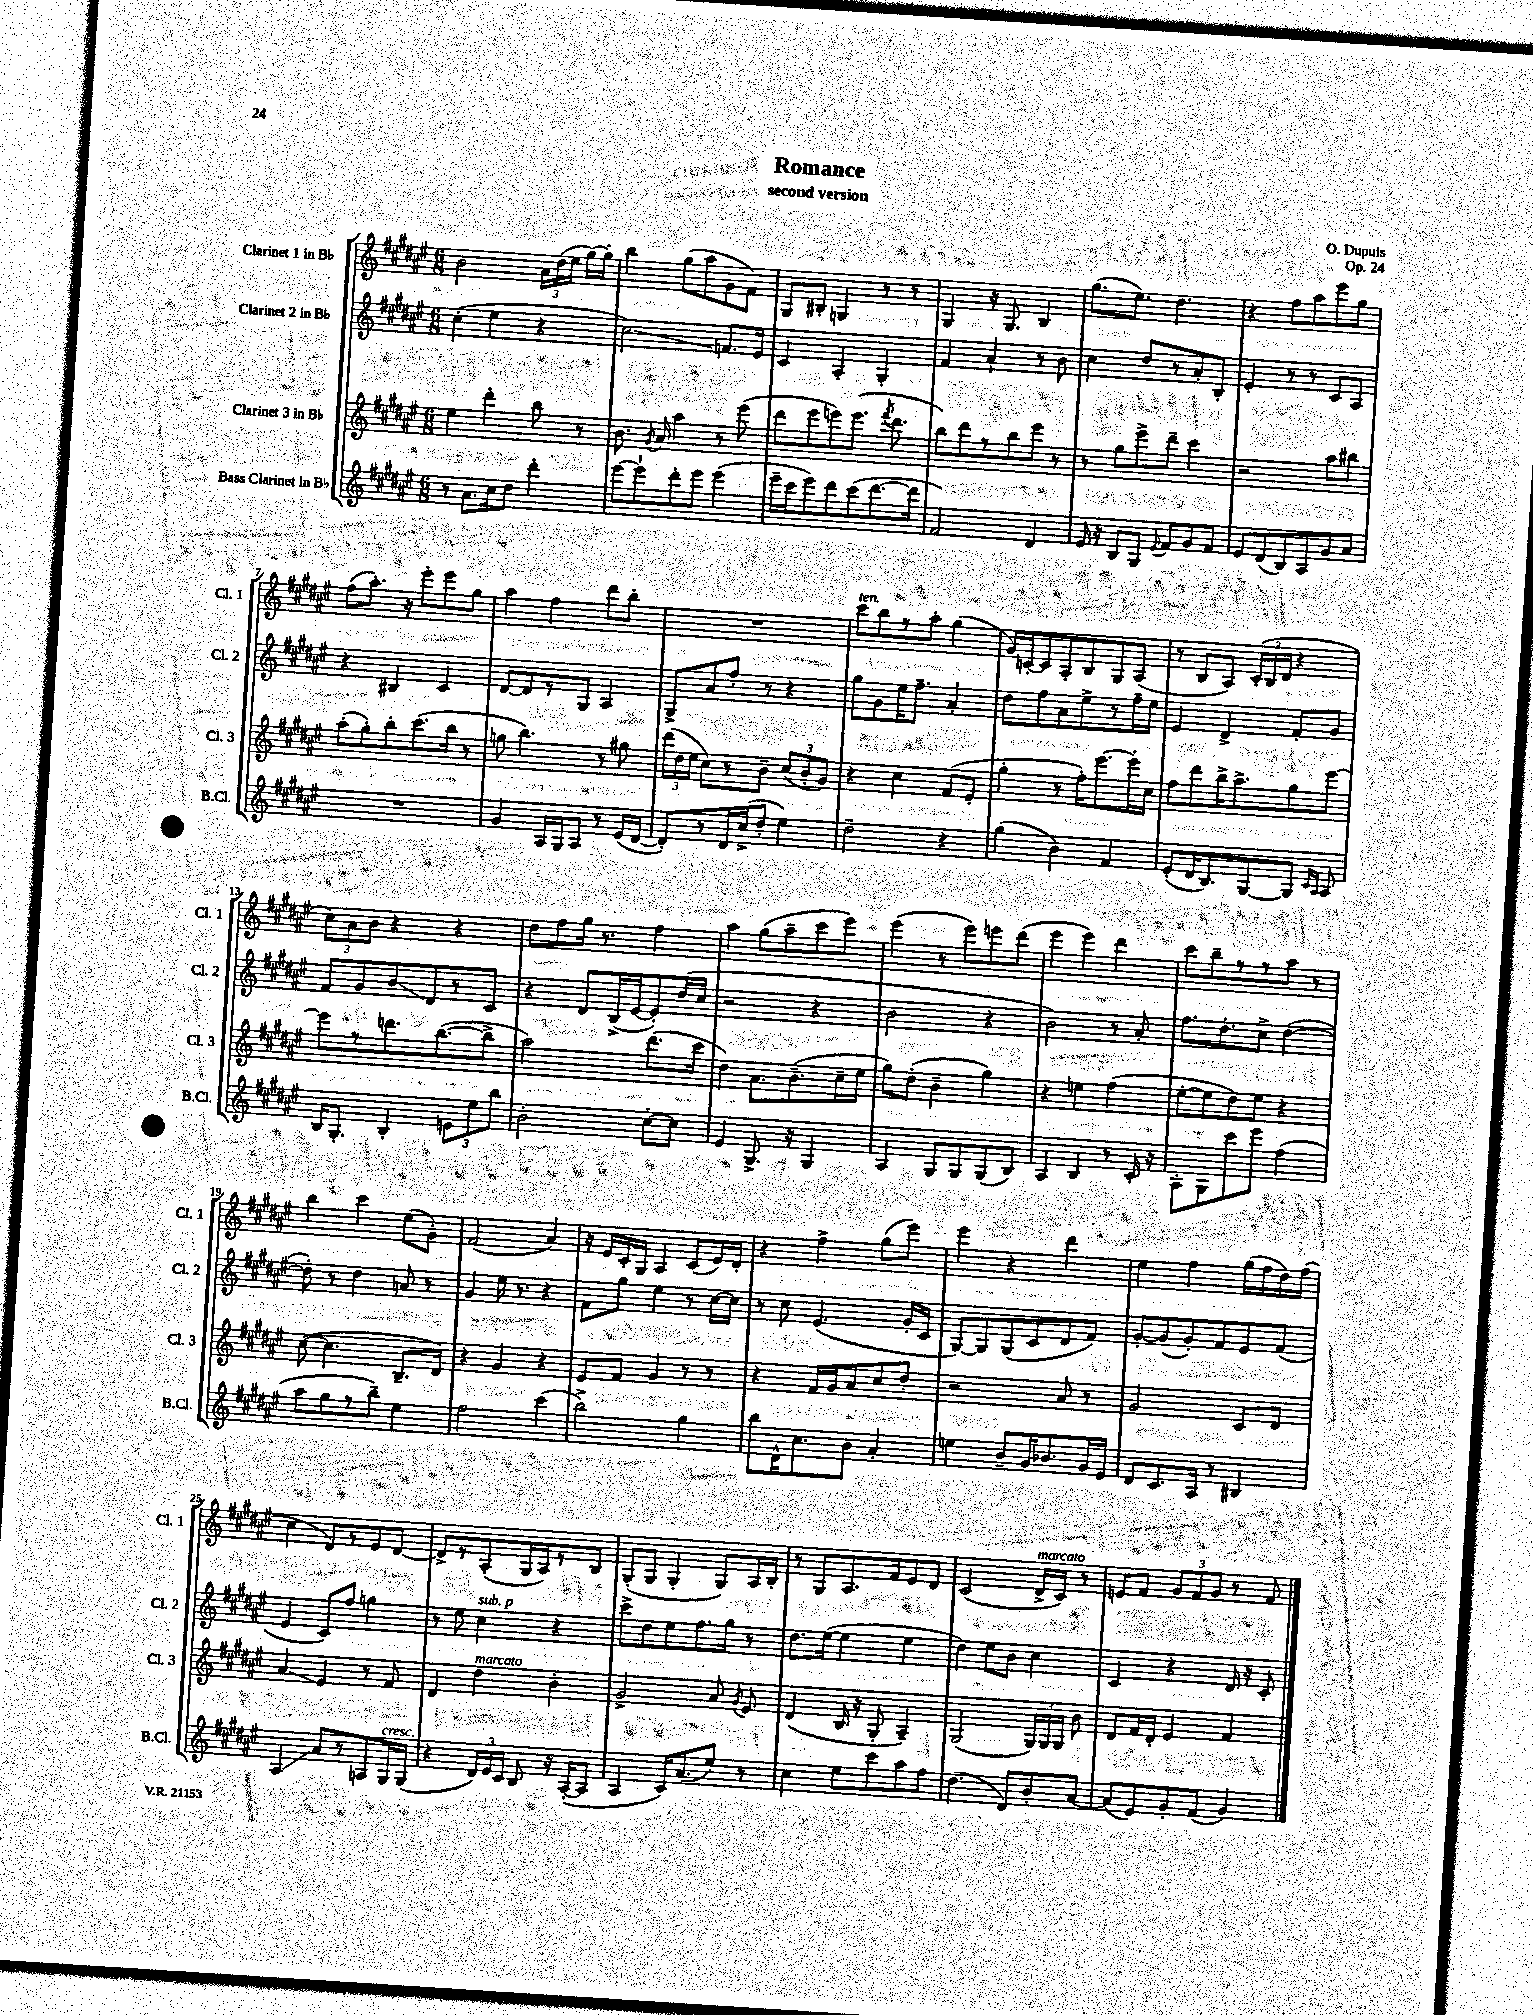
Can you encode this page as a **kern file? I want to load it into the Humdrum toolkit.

**kern	**kern	**kern	**kern
*staff4	*staff3	*staff2	*staff1
*clefG2	*clefG2	*clefG2	*clefG2
*k[f#c#g#d#a#e#]	*k[f#c#g#d#a#e#]	*k[f#c#g#d#a#e#]	*k[f#c#g#d#a#e#]
*M6/8	*M6/8	*M6/8	*M6/8
8r	4ee#	(4cc#'	2b
8.a#	.	.	.
.	4ddd#'	4ee#	.
16cc#	.	.	.
8dd#	.	.	.
4ddd#'	8bb	4r	24a#
.	.	.	(24dd#
.	.	.	24ee#
.	8r	.	[16gg#)
.	.	.	16gg#']
=	=	=	=
[8eee#	8.b	2cc#)	4bb
8eee#`]	.	.	.
.	8qg#	.	.
.	16a#	.	.
8ddd#'	4aa#	.	(8gg#
8eee#	.	.	8aa#
(4eee#	8r	8.f	8g#
.	(8eee#	.	8f#)
.	.	16e#	.
=	=	=	=
16eee#~	8ddd#	4c#	8G#
16ccc#	.	.	.
8eee#)	8eee#	.	8B#'
8ddd#	8eee)	4A#'	4G
(8ccc#	(8.eee	.	.
[8.ddd#	.	4G#'	8r
.	8qfff#	.	.
.	8.ddd#	.	.
.	.	.	8r
16ddd#]	.	.	.
=	=	=	=
2f#)	8bb)	4f#	4G#
.	8ddd#	.	.
.	8r	4a#`	16r
.	.	.	8.G#
.	8bb	.	.
4d#	8eee#	8r	4B
.	8r	8b	.
=	=	=	=
16e#	8r	4cc#	(8.gg#
16r	.	.	.
8B	8gg#	.	.
.	.	.	8.ee#)
8G#	8eee#^	8dd#	.
8qqe#	.	.	.
8f#	8ddd#~	8r	4.dd#
8g#	4ccc#	8a#'	.
8f#	.	8B'	.
=	=	=	=
8e#	2r	4e#'	4r
(8d#	.	.	.
8B)	.	8r	8ff#
8A#	.	8r	8aa#
8g#	8aa#	8c#	8eee#
8a#	8bb#	8A#	8gg#
=	=	=	=
2.r	(8aa#'	4r	(8ff#
.	8gg#')	.	8.aa#')
.	8bb'	4B#	.
.	.	.	16r
.	(8.ccc#	.	8eee#'
.	.	4c#	8eee#
.	16bb	.	.
.	8r	.	8gg#
=	=	=	=
4g#	8gg	[8d#	4aa#
.	4.bb)	8d#]	.
16A#	.	8r	4ff#
16G#	.	.	.
8A#	.	8G#	.
8r	8r	4A#	8ddd#
(16e#	8gg#	.	8bb'
[16d#	.	.	.
=	=	=	=
8d#'])	(24ddd#	8G#^	2.r
.	24dd#	.	.
.	24ee#	.	.
8r	8cc#)	8a#	.
16d#	8r	8ff#'	.
(16cc#^	.	.	.
8dd#'	8b~	8r	.
4ee#)	(12cc#	4r	.
.	12b'	.	.
.	12g#)	.	.
=	=	=	=
2dd#~	4r	8gg#	8ccc#
.	.	8g#	8bb
.	4cc#	16ee#	8r
.	.	8.ff#~	.
.	.	.	8aa#'
4r	(8f#	4a#'	(4gg#
.	8e#'	.	.
=	=	=	=
(4gg#	4gg#'	8dd#	16g#)
.	.	.	[16c'
.	.	8ff#	8c]
4b)	8r	8a#	8A#'
.	16ff#')	8ee#^	8B
.	[8.eee#	.	.
4f#	.	8r	8G#
.	16eee#']	16ff#~	(8A#
.	16cc#	16ee#	.
=	=	=	=
(8e#'	8ff#	4e#	8r
16d#	8ddd#	.	8B
8.B)	.	.	.
.	16bb^	4d#^	8A#)
.	8.aa#^	.	.
[8G#	.	.	(24c#'
.	.	.	24B
.	.	.	24d#
8G#]	8gg#	8f#'	4r
16qqc#	.	.	.
16qqA#	.	.	.
8A#	[8eee#	8g#	.
=	=	=	=
16B	8eee#]	8f#	12cc#)
8.G#'	.	.	.
.	.	.	12a#
.	8r	8g#	.
.	.	.	12b
4B'	8.ddd	8b	4r
.	.	8d#	.
.	([8.bb	.	.
12e	.	8r	4r
12ee#	.	.	.
.	8bb^]	8c#	.
12bb	.	.	.
=	=	=	=
2b'	2aa#)	4r	8dd#
.	.	.	8ff#
.	.	8d#	16gg#
.	.	.	8.r
.	.	(16B^	.
.	.	[16e#	.
[8cc#'	(8.ddd#	8e#'])	4ff#
8cc#]	.	(16dd#	.
.	16ccc#	16cc#	.
=	=	=	=
4e#	4dd#)	2r	4aa#
8.G#^	8.a#	.	(8gg#
.	.	.	8aa#~
16r	(8.b~	.	.
4G#	.	4r	8ccc#
.	16cc#~	.	8eee#)
.	16ee#	.	.
=	=	=	=
4A#	8gg#)	2b	(4eee#
.	(8dd#'	.	.
8G#	4b~	.	8r
8G#	.	.	8eee#)
(8G#	4gg#)	4r	8eee
8B)	.	.	(8ddd#
=	=	=	=
4A#	4r	2b)	4eee#
4B	4ee	.	4eee#)
8r	(4ff#	8r	4ddd#
16c#'	.	8a#'	.
16r	.	.	.
=	=	=	=
8A#'	[8ee#'	8.ff#	8ccc#
8G#	8ee#]	.	8bb~
.	.	8.dd#'	.
8ccc#	8dd#)	.	8r
8eee#	8ee#	8cc#^	8r
(4ff#	4r	([4dd#	8aa#
.	.	.	8r
=	=	=	=
8aa#	([8cc#	8dd#'])	4bb
8gg#	4.cc#]	8r	.
8r	.	4dd#	4ccc#
8bb~)	.	.	.
4ee#	8.B~	8a	(8ee#
.	.	8r	8g#')
.	16d#)	.	.
=	=	=	=
2ff#	4r	4g#	(2f#
.	4g#	16ee#	.
.	.	8.r	.
(4ccc#	4r	4r	4a#)
=	=	=	=
2bb^)	8e#	8f#	16r
.	.	.	16e#
.	8f#	8gg#	16c#'
.	.	.	16G#
.	4g#	4ee#	4A#
4gg#	8r	8r	(8c#
.	8r	[16cc#	16e#)
.	.	16cc#]	16d#'
=	=	=	=
8bb	4r	8r	4r
16d#^^	.	8cc#	.
8.cc#	.	.	.
.	16f#	(4.e#	4ff#^
.	16g#	.	.
8b	8a#	.	.
4a#'	8cc#	.	(8gg#
.	8dd#'	16g#'	8eee#)
.	.	16c#	.
=	=	=	=
4ee	2r	[8G#)	4eee#
.	.	8G#]	.
8b~	.	(8G#	4r
16g#	.	8c#	.
8.b-	.	.	.
.	8a#	8d#	4ddd#
16g#	8r	8f#)	.
16e#	.	.	.
=	=	=	=
8d#	2g#	[8g#'	4ee#
8.c#	.	(8g#]	.
.	.	8g#')	4ff#
16A#	.	.	.
8r	.	8f#	.
4B#	8c#	8e#	(16gg#
.	.	.	16ff#
.	8d#	(8f#	16dd#)
.	.	.	(16ff#
=	=	=	=
4A#	4a#	4e#	4cc#
8a#	4e#	8c#)	8d#)
8r	.	8ff#	8r
8A	8r	4gg	8e#
16G#	8f#	.	[8d#
(16G#	.	.	.
=	=	=	=
4r	4d#	8r	8d#^]
.	.	8ee#	8r
24d#)	4dd#	4cc#	(8A#'
24e#	.	.	.
24c#	.	.	.
8B	.	.	16G#
.	.	.	16A#)
16r	4b'	4r	8r
([16A#'	.	.	.
8A#]	.	.	8B
=	=	=	=
4A#	2g#^	8ccc#^	(8G#'
.	.	8dd#	8G#
16c#)	.	8ee#	4G#'
(8.a#	.	.	.
.	.	8.ff#	.
8ee#)	8a#	.	8G#)
.	.	16gg#	.
.	8qg#	.	.
8r	8e#	8r	16A#
.	.	.	16B'
=	=	=	=
4cc#	(4d#	8.dd#	8r
.	.	.	8G#
.	.	([16ee#	.
8ee#	16B	4ee#]	8.A#
.	16r	.	.
8ccc#	8G#'	.	.
.	.	.	16f#
8aa#	4A#~)	4ee#	8e#
8ff#	.	.	8d#
=	=	=	=
(4.dd#	(2G#	4dd#)	(2c#
.	.	8ee#	.
8d#)	.	8b	.
8b'	24G#)	4cc#	16d#^
.	24G#	.	.
.	.	.	16c#)
.	24G#	.	.
[8a#	8b	.	8r
=	=	=	=
(8a#]	8d#	4c#	8e
8e#)	16f#	.	8f#
.	16d#'	.	.
8g#'	4e#	4r	12g#
.	.	.	12f#
(8f#	.	.	.
.	.	.	12g#
4g#)	4f#	16d#	8r
.	.	16r	.
.	.	8c#'	8f#
==	==	==	==
*-	*-	*-	*-
